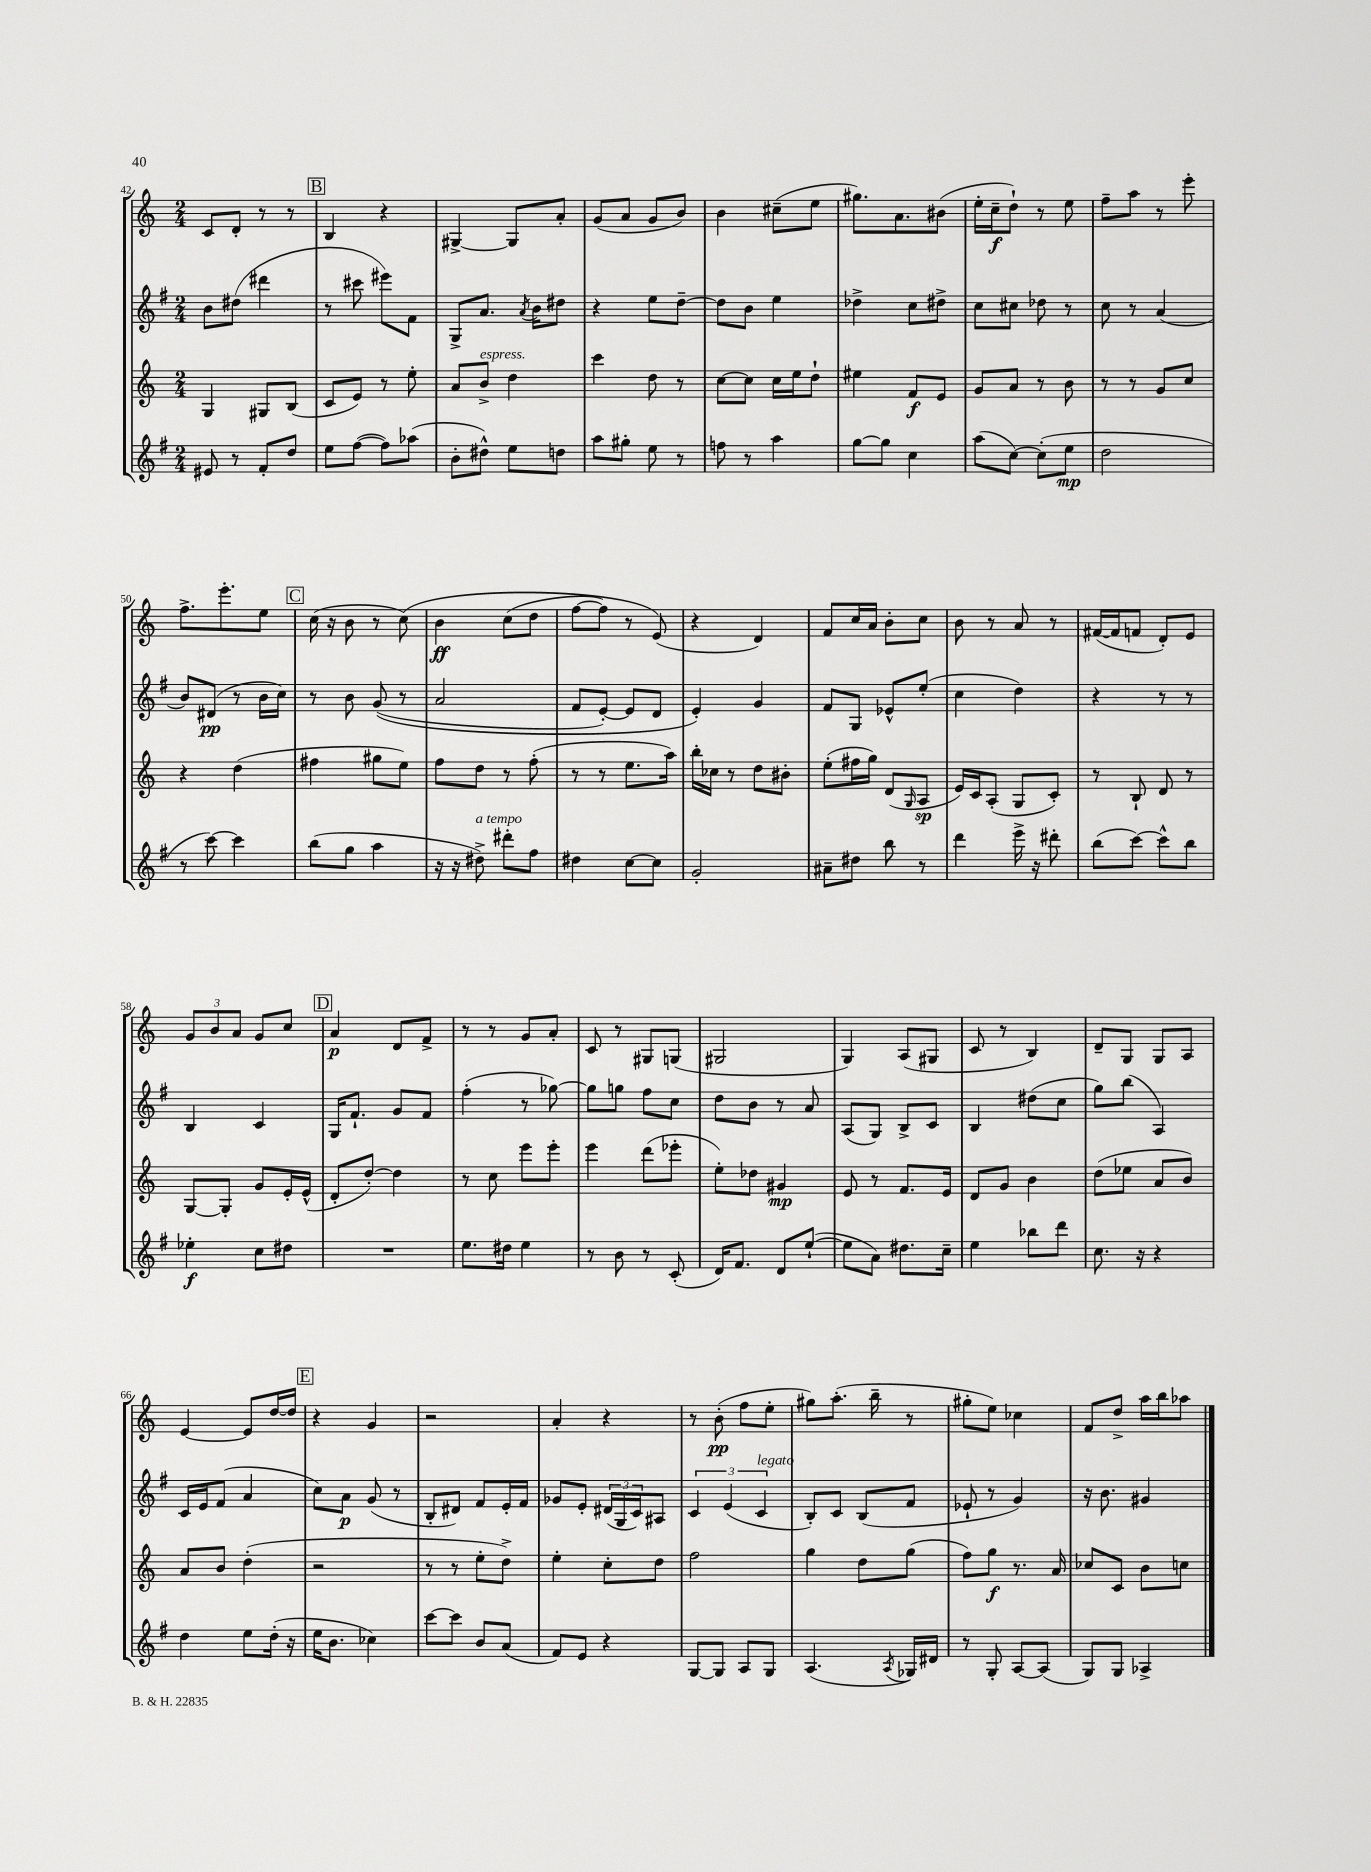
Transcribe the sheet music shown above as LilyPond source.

<<
\new StaffGroup <<
\new Staff = "s0" {
    \clef treble \key c \major \numericTimeSignature \time 2/4
    c'8 d'8-. r8 r8 |
    \mark \markup { \box "B" } b4 r4 |
    gis4~-> gis8 a'8-. |
    g'8( a'8 g'8 b'8) |
    b'4 cis''8--( e''8 |
    gis''8.) a'8. bis'8( |
    e''16-. c''16--\f d''8-!) r8 e''8 |
    f''8-- a''8 r8 e'''8-. |
    f''8.-> e'''8.-. e''8 |
    \mark \markup { \box "C" } c''16( r16 b'8 r8 c''8)\( |
    b'4\ff c''8( d''8 |
    f''8~ f''8) r8 e'8(\) |
    r4 d'4) |
    f'8 c''16 a'16 b'8-. c''8 |
    b'8 r8 a'8 r8 |
    fis'16~( fis'16 f'8 d'8-.) e'8 |
    \tuplet 3/2 { g'8 b'8 a'8 } g'8 c''8 |
    \mark \markup { \box "D" } a'4\p d'8 f'8-> |
    r8 r8 g'8 a'8-. |
    c'8 r8 gis8 g8( |
    gis2 |
    g4) a8( gis8 |
    c'8 r8 b4) |
    d'8-- g8 g8 a8 |
    e'4~ e'8 d''16~ d''16 |
    \mark \markup { \box "E" } r4 g'4 |
    r2 |
    a'4-. r4 |
    r8 b'8-.\pp( f''8 e''8-. |
    gis''8) a''8.-.( b''16-- r8 |
    gis''8-. e''8) ces''4 |
    f'8 d''8-> a''16 b''16 aes''8 \bar "|." |
}
\new Staff = "s1" {
    \clef treble \key g \major \numericTimeSignature \time 2/4
    b'8 dis''8( dis'''4 |
    \mark \markup { \box "B" } r8 cis'''8 eis'''8) fis'8 |
    g8-> a'8. \acciaccatura { a'8 } b'16 dis''8 |
    r4 e''8 d''8~-- |
    d''8 b'8 e''4 |
    des''4-> c''8 dis''8-> |
    c''8 cis''8 des''8 r8 |
    c''8 r8 a'4( |
    b'8) dis'8\pp( r8 b'16 c''16) |
    \mark \markup { \box "C" } r8 b'8 g'8(\( r8 |
    a'2 |
    fis'8 e'8~-.) e'8 d'8 |
    e'4-.\) g'4 |
    fis'8 g8 ees'8-^ e''8-.( |
    c''4 d''4) |
    r4 r8 r8 |
    b4 c'4 |
    \mark \markup { \box "D" } g16 fis'8.-! g'8 fis'8 |
    fis''4-.( r8 ges''8~) |
    ges''8 g''8 fis''8 c''8 |
    d''8 b'8 r8 a'8 |
    a8( g8) b8-> c'8 |
    b4 dis''8( c''8 |
    g''8) b''8( a4) |
    c'16 e'16 fis'8( a'4 |
    \mark \markup { \box "E" } c''8) a'8\p g'8( r8 |
    b8-. dis'8) fis'8 e'16-. fis'16 |
    ges'8 e'8-. \tuplet 3/2 { dis'16( g16 c'16) } ais8 |
    \tuplet 3/2 { c'4 e'4( c'4^\markup { \italic "legato" } } |
    b8-.) c'8 b8( fis'8 |
    ees'8-! r8 g'4) |
    r16 b'8. gis'4 \bar "|." |
}
\new Staff = "s2" {
    \clef treble \key c \major \numericTimeSignature \time 2/4
    g4 gis8 b8( |
    \mark \markup { \box "B" } c'8 e'8) r8 e''8-. |
    a'8 b'8->^\markup { \italic "espress." } d''4 |
    c'''4 d''8 r8 |
    c''8~ c''8 c''16 e''16 d''8-! |
    eis''4 f'8\f e'8 |
    g'8 a'8 r8 b'8 |
    r8 r8 g'8 c''8 |
    r4 d''4( |
    \mark \markup { \box "C" } fis''4 gis''8 e''8) |
    f''8 d''8 r8 f''8-.( |
    r8 r8 e''8. a''16) |
    b''16-. ces''16 r8 d''8 bis'8-. |
    e''8-.( fis''16 g''16) d'8( \grace { g16 } a8\sp |
    e'16) c'16 a8-.( g8 c'8-.) |
    r8 b8-! d'8 r8 |
    g8~ g8-. g'8 e'16-. e'16-^( |
    \mark \markup { \box "D" } d'8-. d''8~-.) d''4 |
    r8 c''8 e'''8 e'''8-. |
    e'''4 d'''8( ees'''8-. |
    e''8-.) des''8 gis'4\mp |
    e'8 r8 f'8. e'16 |
    d'8 g'8 b'4 |
    d''8( ees''8 a'8 b'8) |
    a'8 b'8 d''4-.( |
    \mark \markup { \box "E" } r2 |
    r8 r8 e''8-. d''8->) |
    e''4-. c''8-. d''8 |
    f''2 |
    g''4 d''8 g''8( |
    f''8) g''8\f r8. a'16 |
    ces''8 c'8 b'8 c''8 \bar "|." |
}
\new Staff = "s3" {
    \clef treble \key g \major \numericTimeSignature \time 2/4
    eis'8 r8 fis'8-. d''8 |
    \mark \markup { \box "B" } e''8 fis''8~( fis''8) aes''8( |
    b'8-. dis''8-^) e''8 d''8 |
    a''8 gis''8-. e''8 r8 |
    f''8 r8 a''4 |
    g''8~ g''8 c''4 |
    a''8( c''8~) c''8-.( e''8\mp |
    d''2 |
    r8 c'''8~) c'''4 |
    \mark \markup { \box "C" } b''8( g''8 a''4 |
    r16 r16 dis''8->^\markup { \italic "a tempo" }) dis'''8-. fis''8 |
    dis''4 c''8~ c''8 |
    g'2-. |
    ais'8-- dis''8 b''8 r8 |
    d'''4 e'''16-> r16 dis'''8-. |
    b''8( c'''8~) c'''8-^ b''8 |
    ees''4-.\f c''8 dis''8 |
    \mark \markup { \box "D" } R2 |
    e''8. dis''16 e''4 |
    r8 b'8 r8 c'8-.( |
    d'16) fis'8. d'8 e''8~-!( |
    e''8 a'8) dis''8. c''16-- |
    e''4 bes''8 d'''8 |
    c''8. r16 r4 |
    d''4 e''8 d''16-.( r16 |
    \mark \markup { \box "E" } e''16 b'8. ces''4) |
    c'''8~ c'''8 b'8 a'8( |
    fis'8) e'8 r4 |
    g8~ g8 a8 g8 |
    a4.( \acciaccatura { a8 } ges16) dis'16 |
    r8 g8-. a8~ a8( |
    g8) g8 aes4-> \bar "|." |
}
>>
>>
\layout { \context { \Score currentBarNumber = #42 } }
